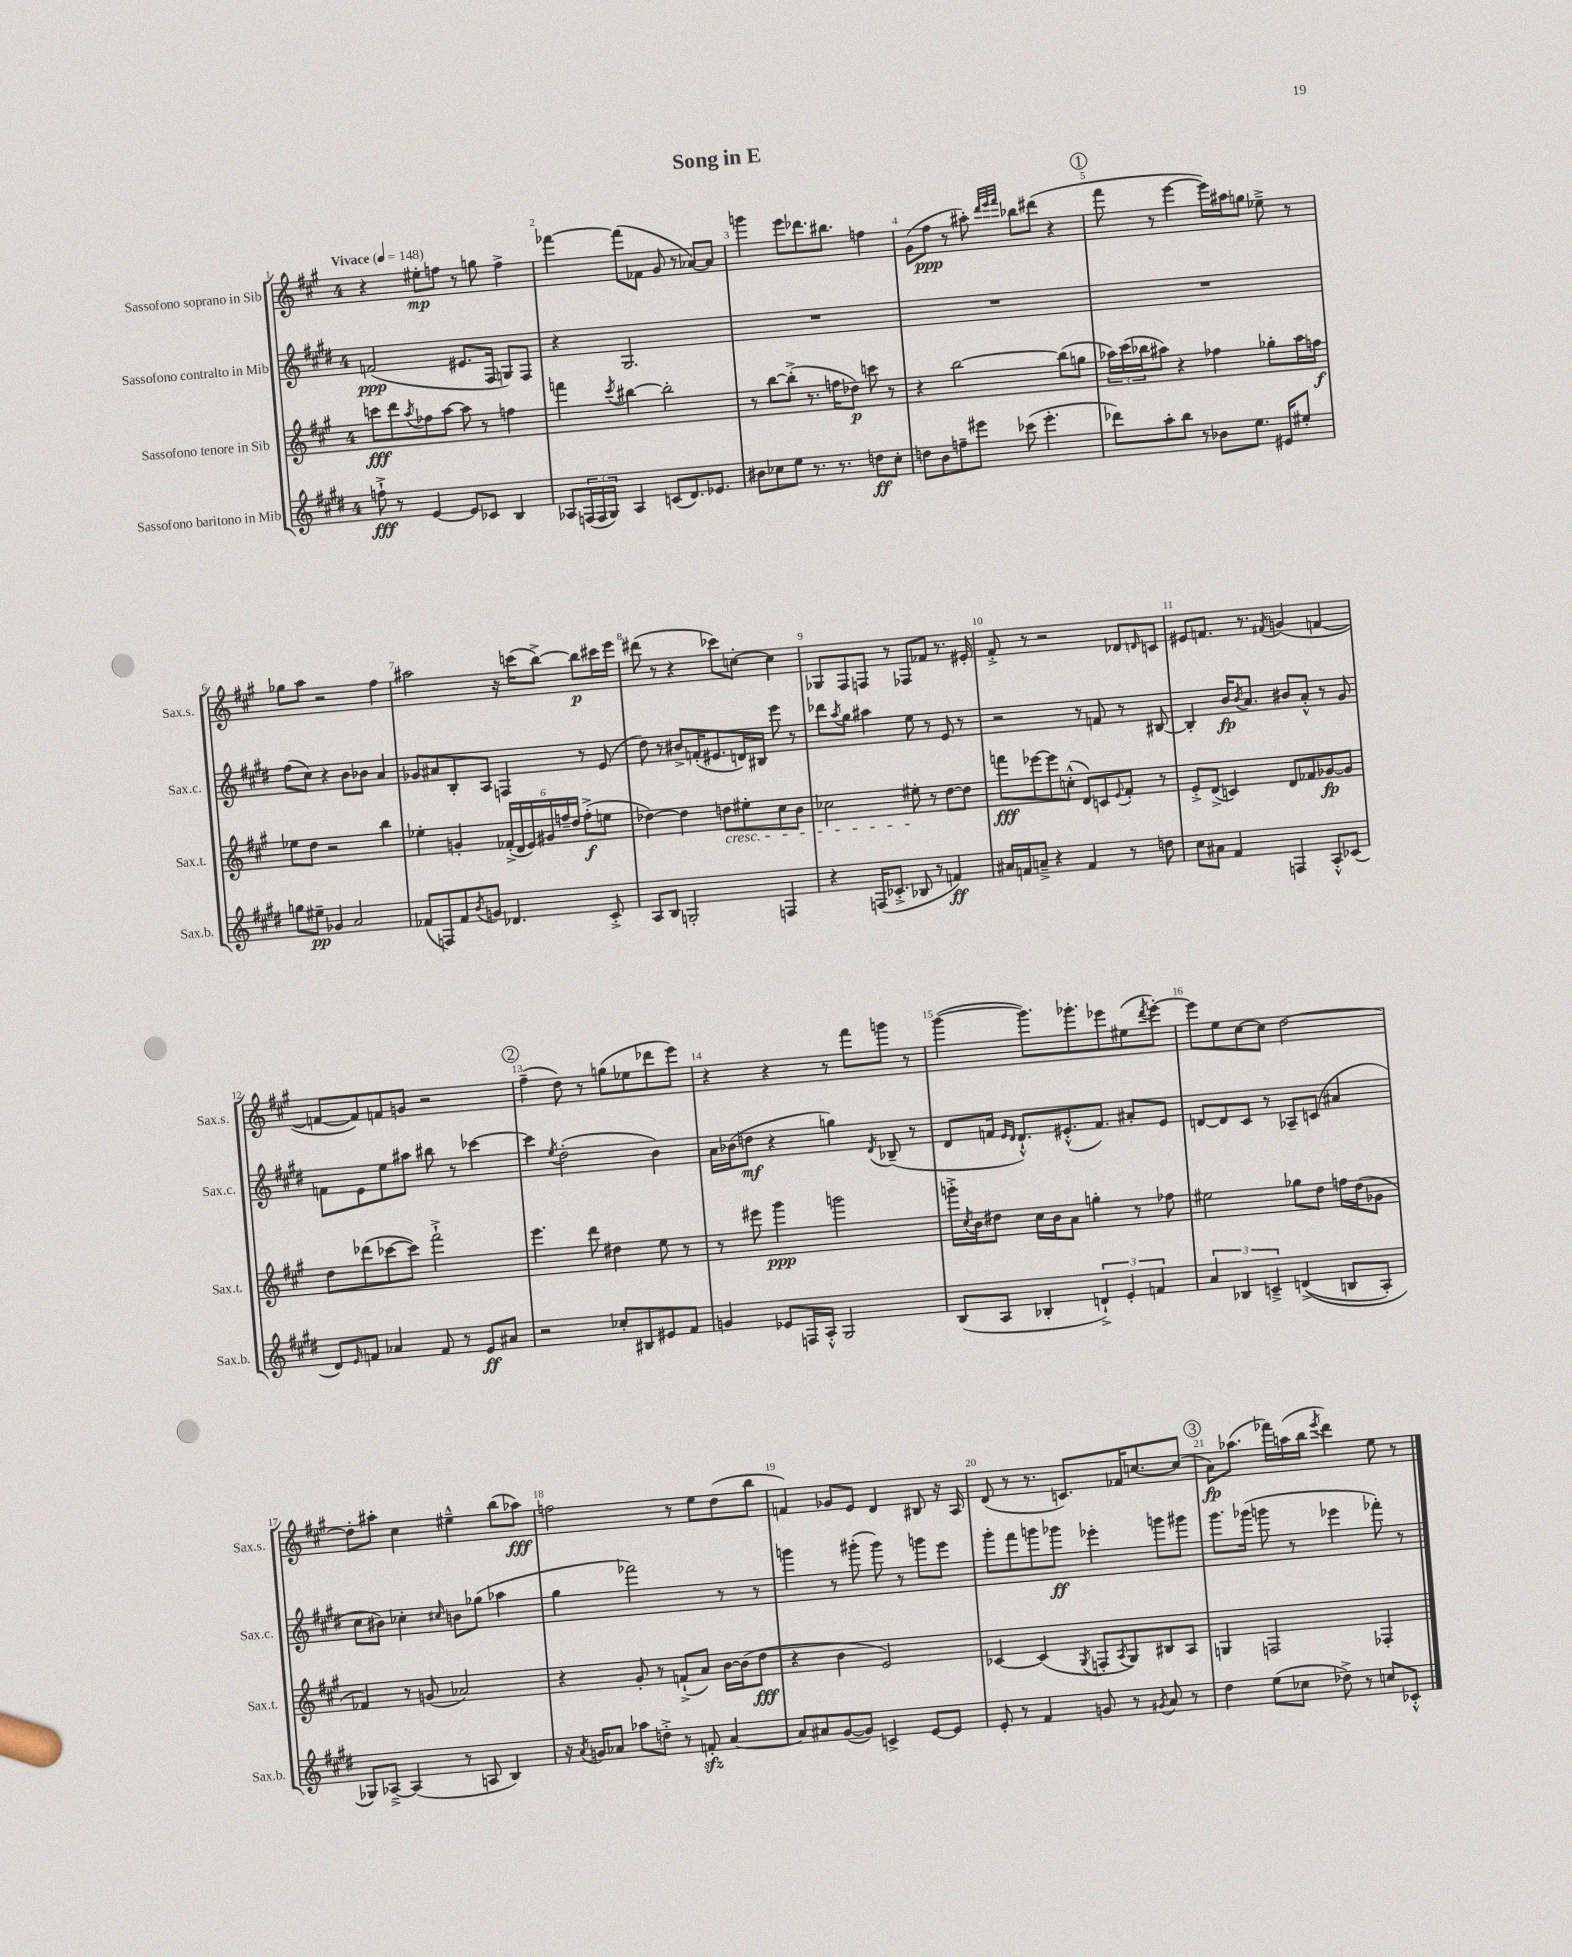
\header { title = "Song in E" }
<<
\new StaffGroup <<
\new Staff = "s0" \with { instrumentName = "Sassofono soprano in Sib" shortInstrumentName = "Sax.s." } {
    \clef treble \key a \major \once \override Staff.TimeSignature.style = #'single-digit \time 4/4 \tempo "Vivace" 4 = 148
    r4 eis''8-.\mp f''8 r8 g''8 f''4-> |
    fes'''4~ fes'''8( fes'8 gis'8 r8 aes'8~) aes'8 |
    g'''4 e'''8 des'''8. bis''8. f''4 |
    gis'8( fis''8\ppp r8 ais''8-.) \grace { d'''32 e'''32 fis'''32 } bes''8 dis'''8( r4 |
    \mark \markup { \circle "1" } fis'''8 r8 e'''4~ e'''16) ais''16 g''8 ees''8---> r8 |
    ges''8 a''8 r2 fis''4 |
    ais''2 r16 c'''16( b''8~->) b''8\p cis'''16 e'''16 |
    dis'''8( r8 r4 ces'''8) c''8~-. c''4 |
    ges8 fis8 f8 r8 fes8 fes'8 r8. eis'16-. |
    fis'8-.-> r8 r2 des'8 \grace { d'16 } c'8 |
    eis'8 f'8. r8. \acciaccatura { fis'8 } g'4( f'4~ |
    f'8~ f'8) f'8 g'8 r2 |
    \mark \markup { \circle "2" } fis''4--( d''8) r8 g''8( ees''8 des'''8 e'''8) |
    r4 r4 r8 fis'''8 g'''8 r8 |
    gis'''4~( gis'''8.) ges'''8.-. ees'''8 eis''8( \acciaccatura { d'''8 } ees'''8~-.) |
    ees'''8 e''8 cis''8~ cis''8 d''2~ |
    d''8-. ais''8-. cis''4 eis''4---^ b''8( aes''8\fff) |
    f''2 r8 e''8 d''8( b''8 |
    f'4) ges'8 e'8 d'4 bis8 r16 a16 |
    d'8( r8 r8. c'8.) fes'16 c''8.~ c''8( |
    \mark \markup { \circle "3" } a'8\fp) aes''8.( fes'''16) a''16( b''16 \acciaccatura { e'''8 } d'''4) e''8 r8 \bar "|." |
}
\new Staff = "s1" \with { instrumentName = "Sassofono contralto in Mib" shortInstrumentName = "Sax.c." } {
    \clef treble \key e \major \once \override Staff.TimeSignature.style = #'single-digit \time 4/4
    f'2\ppp( eis'8. fis16 g8) fis8 |
    r4 gis2. |
    R1 |
    R1 |
    \mark \markup { \circle "1" } R1 |
    fis''8( cis''8) r4 b'8 bes'8 a'4 |
    ges'8 ais'8 b8-. a8 f4 r8 e'8( |
    dis''8) r8 bis'8-> f'16-.( eis'8. d'16) bis16 e'''8 r8 |
    des'''8 \acciaccatura { a''8 } gis''8 ais''4 e''8 r8 e'8 r8 |
    r2 r8 f'8 r8 bis8~ |
    bis4-. b'16\fp \acciaccatura { b'8 } a'8. bis'8 a'8-.-^ r8 gis'8 |
    f'8 e'8 e''8 ais''8 bis''8 r8 ces'''4~ |
    \mark \markup { \circle "2" } ces'''4 \acciaccatura { e''8 } dis''2-.( b'4) |
    a'16 bes'16( d''8\mf r4 g''4) \acciaccatura { dis'8 } bes8--( r8 |
    dis'8 f'16 \grace { e'16 dis'16 } dis'8.-!-^) eis'8.-.-^( f'8.) ais'8-. eis'8 |
    d'8~ d'8 cis'8 r8 aes8-- c'8( ais'4 |
    cis''8 bis'8) ces''4-. \grace { cis''16 } b'8 ges''8( aes''4 |
    gis''4 fes'''2) r8 r8 |
    g'''4 r8 gis'''8-.( gis'''8) r8 g'''8 e'''8 |
    gis'''8-. fis'''8 g'''8 ges'''8\ff ees'''4-. g'''8 gis'''8 |
    \mark \markup { \circle "3" } gis'''8. ges'''16( g'''8 r8 ees'''4 fes'''8-.) r8 \bar "|." |
}
\new Staff = "s2" \with { instrumentName = "Sassofono tenore in Sib" shortInstrumentName = "Sax.t." } {
    \clef treble \key a \major \once \override Staff.TimeSignature.style = #'single-digit \time 4/4
    c'''8\fff d'''8 \acciaccatura { a''8 } fes''8 a''8~ a''8 r8 f''4 |
    f'''4 \acciaccatura { cis'''8 } bis''4~ bis''2-. |
    r8 b''8~ b''8-.->( r8. f''16 des''8\p) c'''8 r8 |
    r4 b''2~ b''8( g''8 |
    \mark \markup { \circle "1" } \tuplet 3/2 { aes''16) cis'''16( bes''16 } ais''8) r4 fes''4 ges''8-. ais''16 f''16\f |
    ees''8 d''8 r2 b''4 |
    ees''4-. g'4-. \tuplet 6/4 { fes'16-.->( d'16 e'16) gis'16 f''16-- d''16 } f''8-.->\f( e''8 |
    des''4~) des''4 d''8\cresc eis''8-. cis''8 b'8 |
    ces''2 eis''8-.\! r8 d''8~ d''8 |
    f'''8\fff ees'''8~ ees'''8 c''8-.-^( d'8) c'8 \appoggiatura { e'8 } fis'8-. r8 |
    e'8-.-> d'8->( c'4) d'8 fes'8 ges'8~\fp ges'8 |
    d''8 des'''8( ces'''8~ ces'''8) fis'''2-!-> |
    \mark \markup { \circle "2" } e'''4. d'''8 dis''4 e''8 r8 |
    r8 eis'''8 gis'''4\ppp g'''2 |
    g'''16-.-> \acciaccatura { cis''8 } b'16 dis''8 cis''16 b'16 a'8 g''4-. r8 fes''8 |
    eis''2 ges''8 d''8 f''16 d''16( ges'8 |
    fes'4) r8 g'8( aes'2) |
    r4 gis'8-. r8 f'8-!->( a'8) b'16~ b'16( d''8\fff |
    r4 b'4 e'2) |
    ces'4~ ces'4( \acciaccatura { gis8 } f8-. \acciaccatura { a8 } gis8) bis8 a8 |
    \mark \markup { \circle "3" } g4 f2 fes4-. \bar "|." |
}
\new Staff = "s3" \with { instrumentName = "Sassofono baritono in Mib" shortInstrumentName = "Sax.b." } {
    \clef treble \key e \major \once \override Staff.TimeSignature.style = #'single-digit \time 4/4
    f''8-!->\fff r8 e'4~ e'8 ces'8 b4 |
    aes8 \tuplet 3/2 { f16( f16 gis16) } aes4 c'8( dis'8.) ees'8. |
    bis'8 ces''8 e''8 r8. r8. d''8\ff ces''8-. |
    d''8 b'8 f''8-- eis'''8 ces'''8( eis'''4.-. |
    \mark \markup { \circle "1" } des'''8) a''8-. b''8 r8 bes'8 e''8. eis'16 eis''8-. |
    g''8 eis''8--\pp ges'4 a'2 |
    fes'8( f8) fes'8 \acciaccatura { b'8 } g'8 des'4. cis'8-.-> |
    a8 b8 g2-. f4 |
    r4 f16( ces'8.-.-> bes8 r8 f'4\ff) |
    ais'16 f'16 a'8---> r4 f'4 r8 d''8 |
    cis''8 ais'8 fis'4 f4 a8-.-^ ces'8( |
    dis'8) \grace { e'16 } f'8 aes'4 f'8 r8 e'8\ff ais'8 |
    \mark \markup { \circle "2" } r2 ces''8-. bis8 eis'8 fis'8 |
    g'4 ees'8 f16 a16-.-^ gis2 |
    b8( a8 bes4-. \tuplet 3/2 { d'4-!->) e'4-. f'4 } |
    \tuplet 3/2 { a'4 bes4 c'4---> } d'4->(\( b8 a8-.) |
    ges8\) aes8~---> aes4( r8 a8 b4) |
    r16 \acciaccatura { a'8 } g'16 aes'8 aes''8 d''8-.-> r8 f'8-.\sfz aes'4~ |
    aes'8 ais'8 gis'8~( gis'8) c'4-> e'8~ e'8 |
    e'8-. r8 fis'4 g'8 r8 \acciaccatura { gis'8 } a'8 r8 |
    \mark \markup { \circle "3" } dis''4 e''8( ces''8 des''8->) r8 c''8 ces'8-.-^ \bar "|." |
}
>>
>>
\layout { \context { \Score \override BarNumber.break-visibility = ##(#f #t #t) barNumberVisibility = #all-bar-numbers-visible } }
